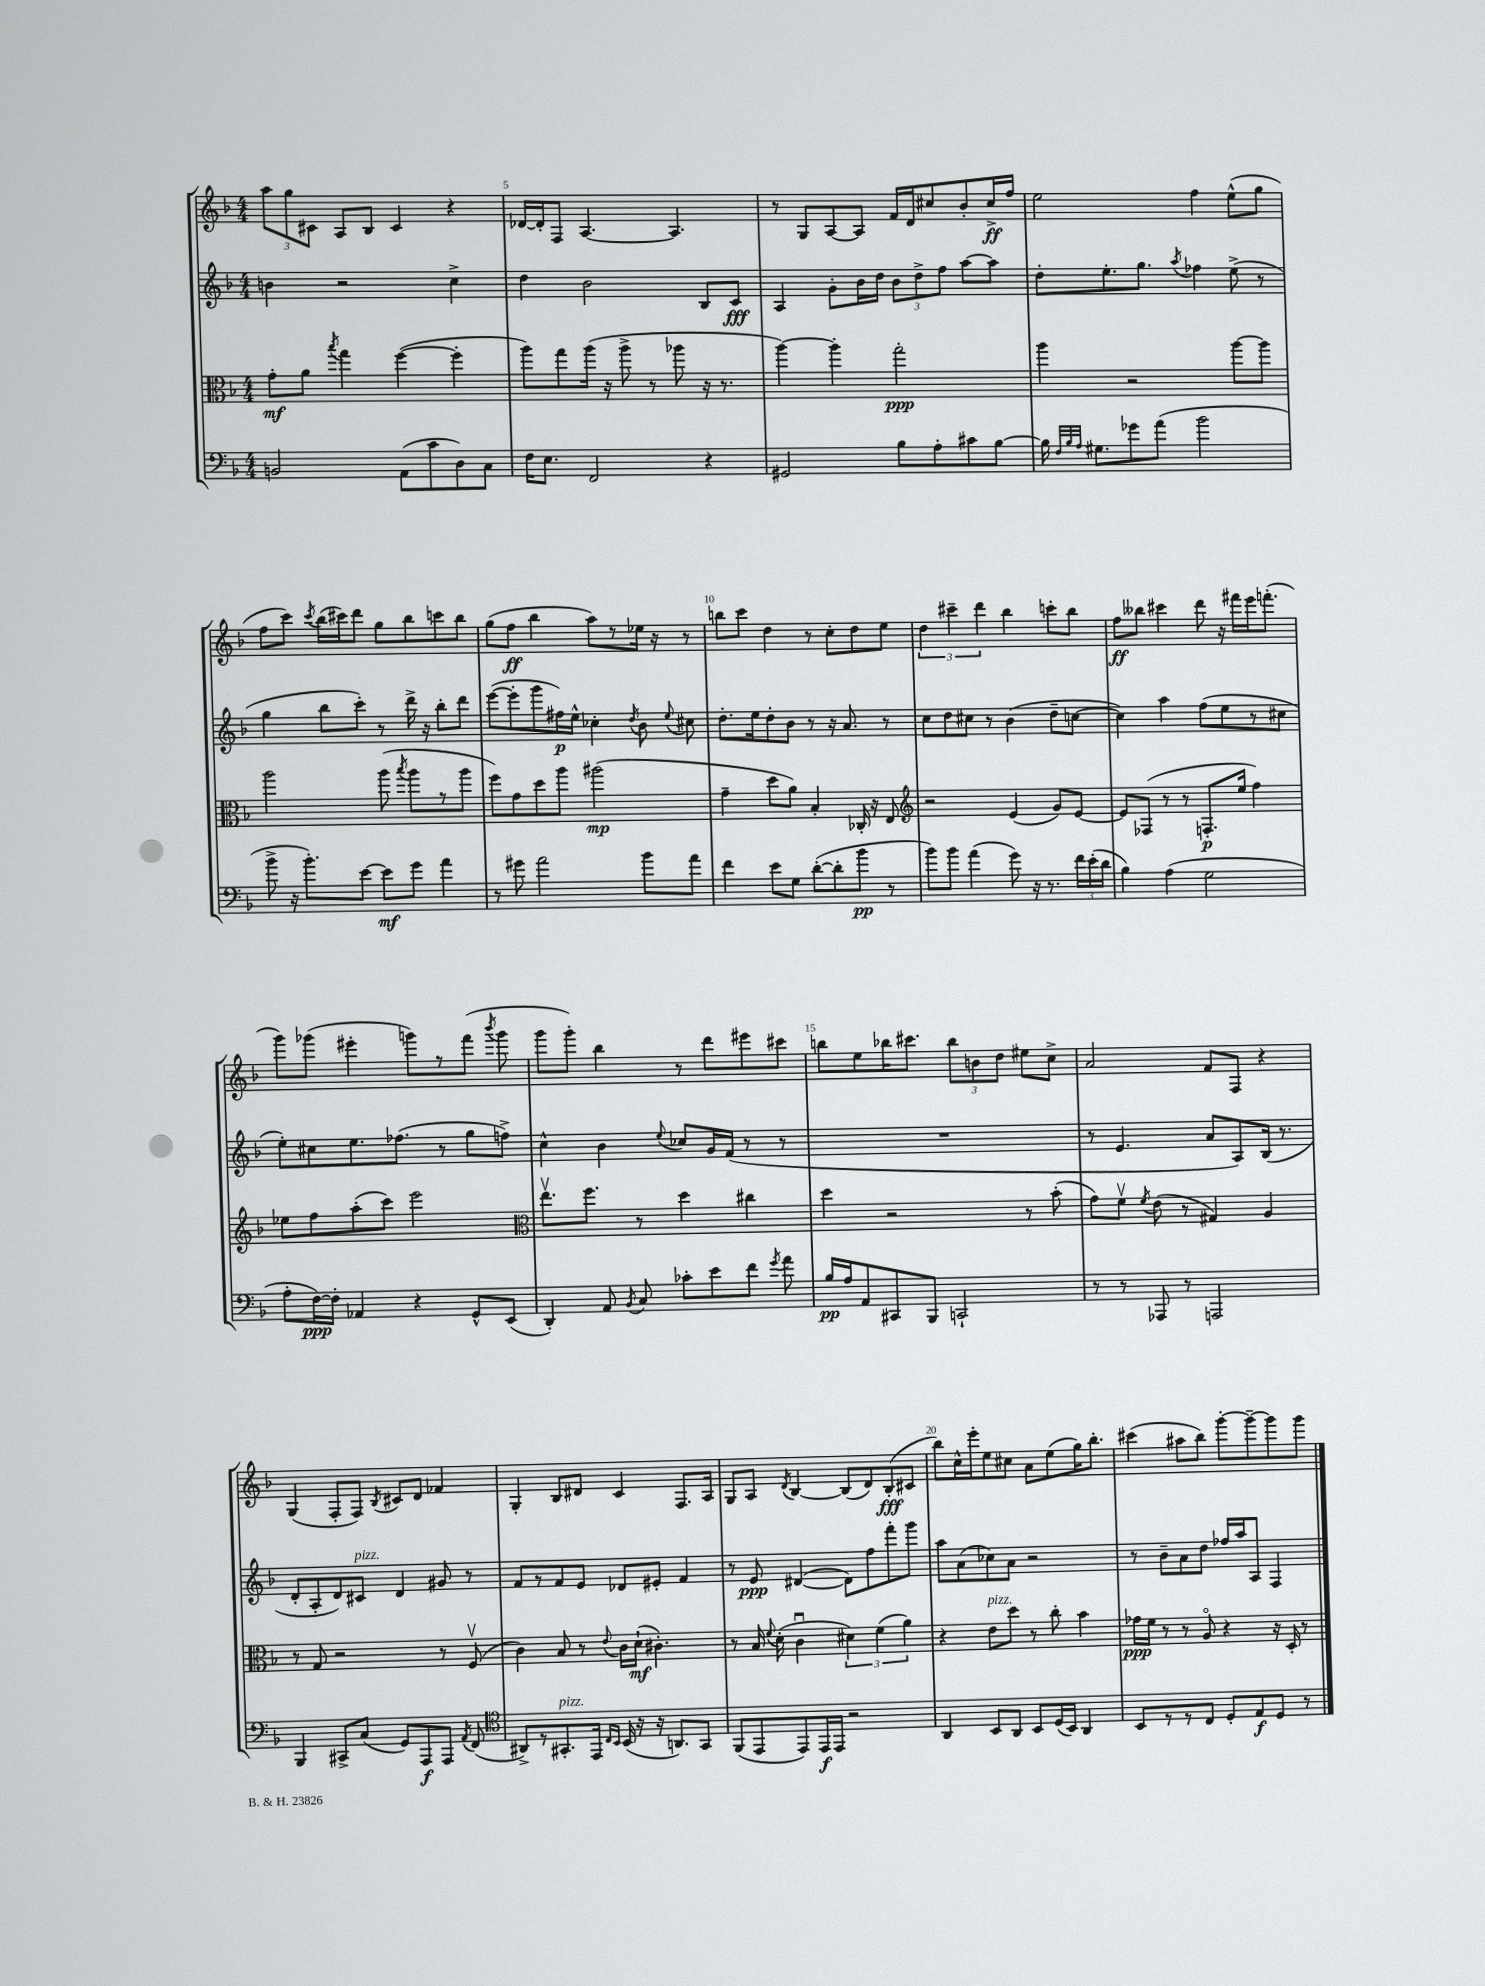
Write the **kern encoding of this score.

**kern	**kern	**kern	**kern
*staff4	*staff3	*staff2	*staff1
*clefF4	*clefC3	*clefG2	*clefG2
*k[b-]	*k[b-]	*k[b-]	*k[b-]
*M4/4	*M4/4	*M4/4	*M4/4
2BB	8g'	4b	12aa
.	.	.	12gg
.	8a	.	.
.	.	.	12c#
.	8qbb-	.	.
.	4gg	2r	8A
.	.	.	8B-
(8AA	([4ff	.	4c#
8c	.	.	.
8D)	4ff']	4cc^	4r
8C	.	.	.
=	=	=	=
16F	8aa)	4dd	[16d-
8.E	.	.	16d-']
.	8gg	.	8F
2FF	(16aa	2b-	[4.A
.	16r	.	.
.	8aa^	.	.
.	8r	.	.
.	8aa-	.	4.A]
4r	16r	8B-	.
.	8.r	.	.
.	.	8c	.
=	=	=	=
2GG#	[4aa)	4A	8r
.	.	.	8G
.	4aa']	8g'	[8A
.	.	16b-	8A]
.	.	16dd	.
8B-	2gg'	12b-	16f
.	.	.	16d
.	.	12dd^	.
8A'	.	.	8cc#
.	.	12ff	.
8c#	.	[8aa	8b-'
[8B-	.	8aa]	16cc#^
.	.	.	16ff
=	=	=	=
16B-]	4aa	8dd'	2ee
32qqF	.	.	.
32qqB-	.	.	.
32qqA	.	.	.
8.G#	.	.	.
.	.	8.ee'	.
8g-	2r	.	.
.	.	8.gg	.
(8a	.	.	.
.	.	8qaa	.
2b-	.	4ff-	4ff
.	[8aa	(8ee^	(8ee^^
.	8aa]	8r	8gg
=	=	=	=
8b-^	2aa	4gg	8ff
16r	.	.	8ccc)
8.b-')	.	.	.
.	.	.	8qccc
.	.	8bb-	(16bb-
.	.	.	16ccc#)
[8e	.	8ccc')	8ddd
8e]	(8aa	8r	8gg
.	8qbb-	.	.
8g	8aa	16ddd^	8bb-
.	.	16r	.
4a	8r	8bb-'	8ccc
.	8aa	8ddd	8bb-
=	=	=	=
8r	8ff)	([8eee	(8gg
8g#	8g	8eee']	8ff
2a	8dd	8ggg	4bb-
.	8aa	16ff#)	.
.	.	16ee^^	.
.	(2aa#	4cc-'	8aa)
.	.	.	8r
.	.	8qdd	.
8b-	.	8b-	16ee-
.	.	.	16r
.	.	8qqee	.
8a	.	8cc#	8r
=	=	=	=
4f	4g~	8.dd'	8bb
.	.	.	8ccc
.	.	16ee	.
8e	8dd	8dd'	4dd
8G	8a)	8b-	.
([8d'	4B-'	8r	8r
8d']	.	16r	8cc'
.	.	8.a	.
8b-	16C-'	.	8dd
.	16r	.	.
8r	8E	8r	8ee
=	=	=	=
*	*clefG2	*	*
8b-)	2r	8cc	6dd
8b-	.	8dd	.
.	.	.	6ccc#~
(4a	.	8cc#	.
.	.	.	6ddd
.	.	8r	.
8g)	(4e	(4b-	4bb-
16r	.	.	.
8.r	.	.	.
.	8g)	8dd~	8ccc'
24f	[8e	[8cc	8bb-
(24e'	.	.	.
24d	.	.	.
=	=	=	=
4B-)	8e]	4cc])	8ff
.	(8F-	.	8bb--
(4A	8r	4aa	4ccc#
.	8r	.	.
2G	8.F'	(8ff	8ddd
.	.	8ee	16r
.	16ee	.	16fff#
.	4ff)	8r	16eee
.	.	.	(8.fff'
.	.	8cc#	.
=	=	=	=
8A'	8ee-	8ee')	8ggg)
[16F)	8ff	8cc#	(8ggg-
16F']	.	.	.
4AA-	(8aa'	8.ee	4eee#'
.	8ccc)	.	.
.	.	(8.ff-	.
4r	2eee	.	8ggg)
.	.	8r	8r
8GG^^	.	8gg	(8fff
.	.	.	8qbbb-
(8EE	.	8ff^)	8ggg
=	=	=	=
*	*clefC3	*	*
4DD')	8.eev	4cc^^	8ggg
.	.	.	8ggg')
.	8.ff	.	.
8AA	.	4b-	4bb-
8qBB-	.	.	.
8C	8r	.	.
.	.	8qqee	.
8c-'	4dd	8cc-	8r
8e	.	16g	8ddd
.	.	(16f	.
8f	4cc#	8r	8eee#
8qg	.	.	.
8a	.	8r	8ccc#
=	=	=	=
16B-	4dd	1r	8bb
16A	.	.	.
8AA	.	.	8ee
8CC#	2r	.	16bb-
.	.	.	8.ccc#
8BBB-	.	.	.
2CC`	.	.	12bb-
.	.	.	12b
.	.	.	12dd
.	8r	.	8ee#
.	(8b-'	.	8cc^
=	=	=	=
8r	8g)	8r	2a
8r	8fv	4.e	.
.	8qf	.	.
8AAA-	(8e	.	.
8r	8r	.	.
2AAA	4G#)	8a	8f
.	.	8A)	8F
.	4A	(16B-	4r
.	.	8.r	.
=	=	=	=
4BBB-	8r	8d'	(4G
.	8G	8A'	.
8CC#^	2r	8d)	8F'
(8C	.	8c#	8F)
.	.	.	8qB-
8GG)	.	4d	8c#
8AAA	.	.	8d
8AAA	8r	8g#	4f-
8qAA	.	.	.
(8FF	(8Fv	8r	.
=	=	=	=
*clefC4	*	*	*
8AA#^)	4c)	8f	4G'
8r	.	8r	.
8.GG#'	8B-	8f	8B-
.	8r	8e	8d#
16EE	.	.	.
16qqC	.	.	.
16qqBB-	8qqe	.	.
(16BB-	16c	8d-	4c
16r	(16d`	.	.
16r	4.c#')	8e#'	.
8.AA)	.	.	.
.	.	4f	8.F
8GG#	.	.	.
.	.	.	16A
=	=	=	=
(8FF	8r	8r	8G
8EE	16B-	8e	8A
.	8qqf	.	.
.	(16d'	.	.
.	.	.	8qd
8EE)	4cu	([4d#	[4B-
16EE	.	.	.
16EE	.	.	.
2r	6d#)	8d#])	(8B-]
.	.	8ff	8d)
.	(6f	.	.
.	.	8fff'	(8B-'
.	6a)	.	.
.	.	8ggg	8c#
=	=	=	=
4AA	4r	8aa	8bb-)
.	.	(8a	16cc^^
.	.	.	16eee'
8BB-	8e	8cc-)	8ee
8AA	8dd	8a	8cc#
8BB-	8r	2r	8a
(16D	8cc'	.	(8ee
16BB-)	.	.	.
4AA	4b-	.	16gg)
.	.	.	8.bb-'
=	=	=	=
8BB-	16g-	8r	(4ccc#
.	16f	.	.
8r	8r	8b-~	.
8r	8r	8a	8aa#
8C	8Ao	8dd	8bb-)
8D'	4r	16ff-	[8ggg'
.	.	16aa	.
8E	.	8A	8ggg~_
8D	16r	4F	8ggg]
.	16D'	.	.
8r	8r	.	8ggg
==	==	==	==
*-	*-	*-	*-
